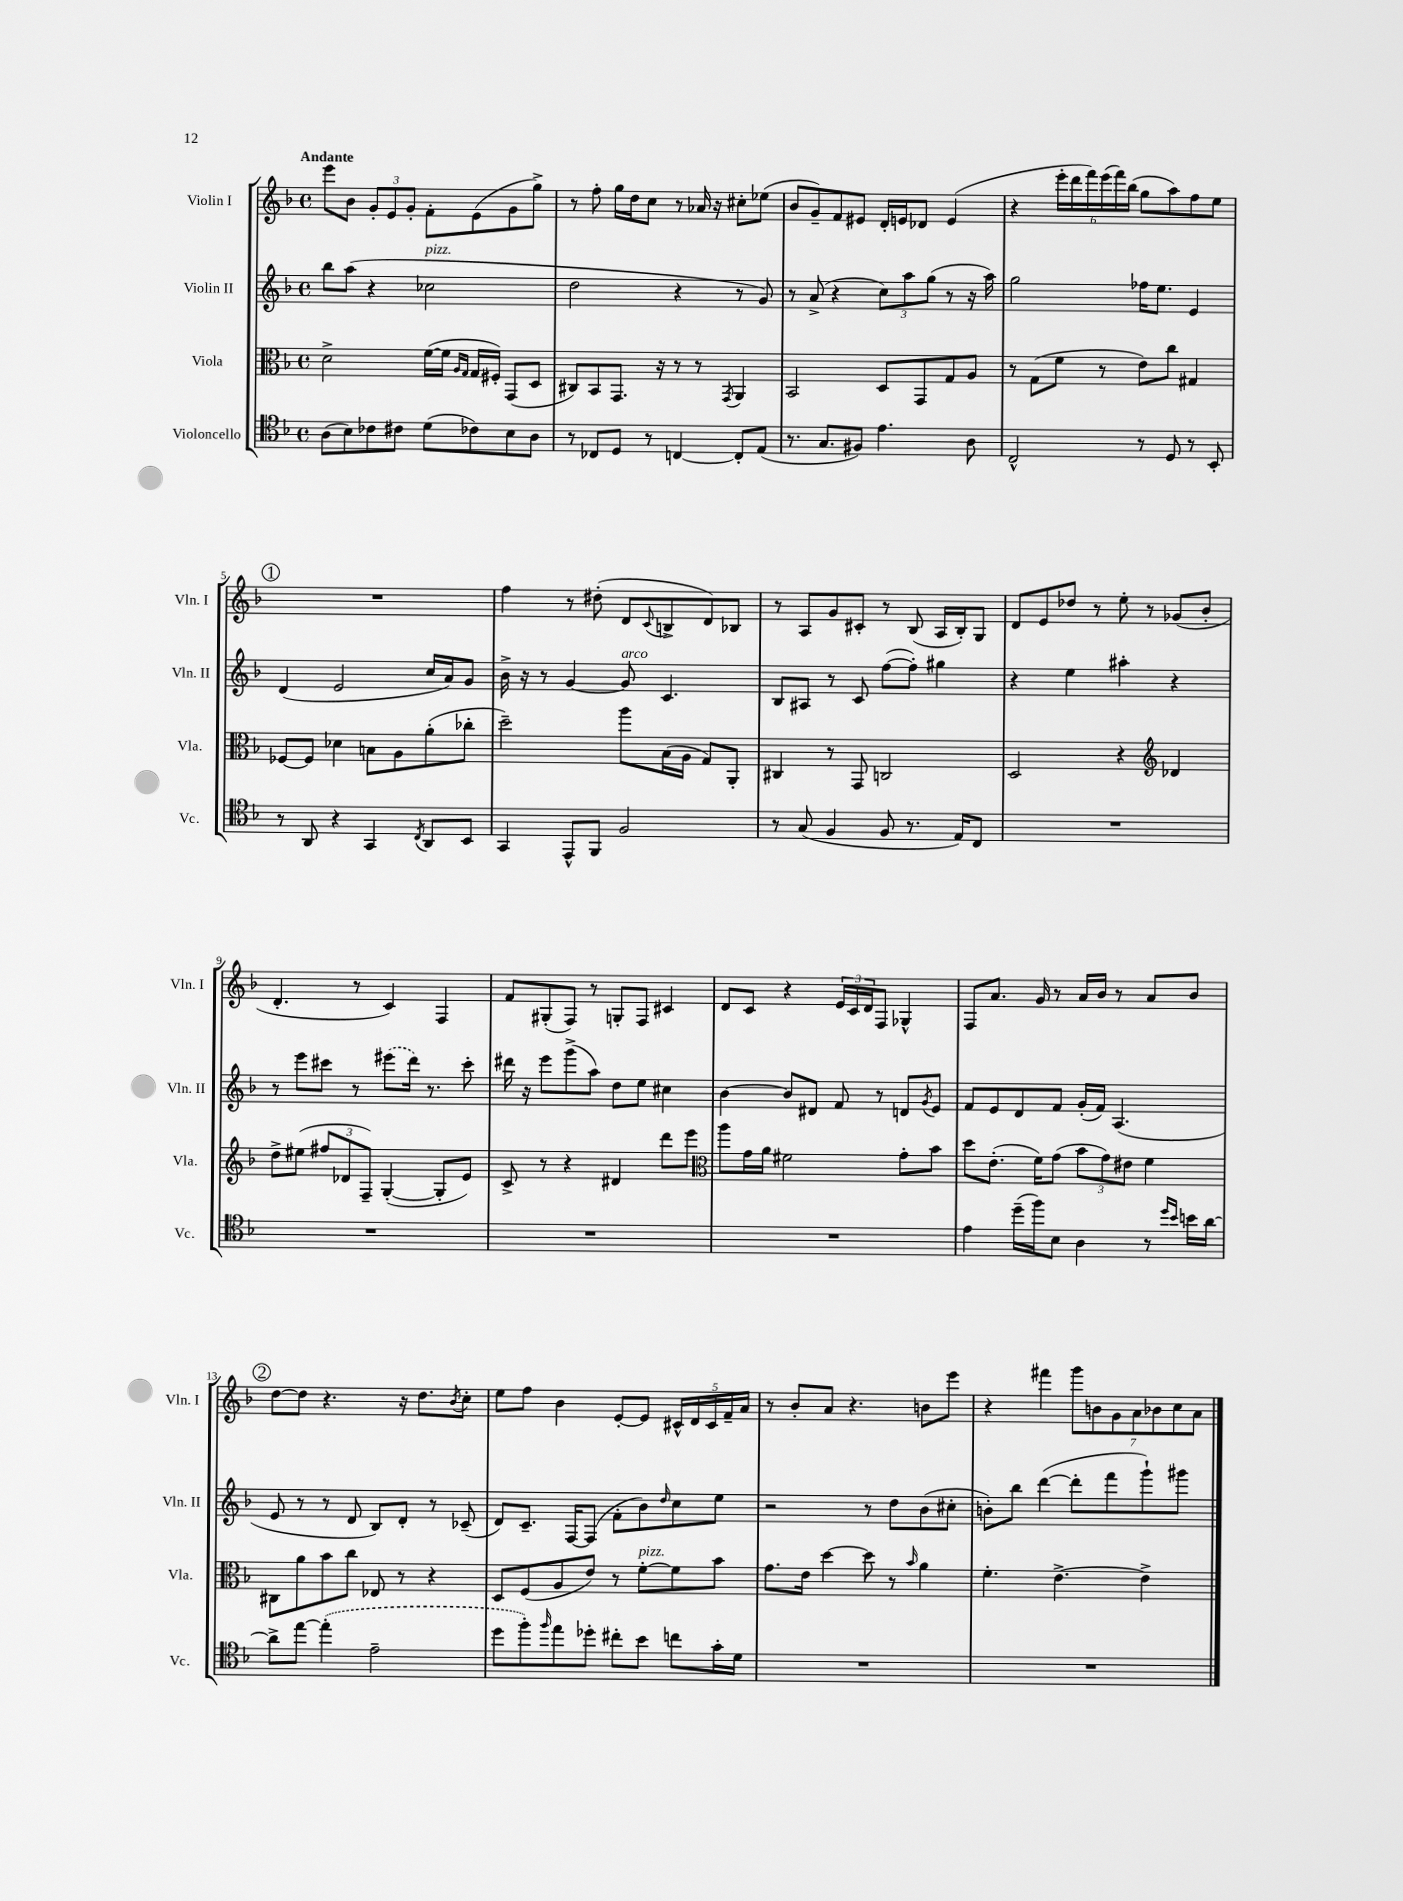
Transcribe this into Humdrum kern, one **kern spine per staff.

**kern	**kern	**kern	**kern
*staff4	*staff3	*staff2	*staff1
*clefC4	*clefC3	*clefG2	*clefG2
*k[b-]	*k[b-]	*k[b-]	*k[b-]
*M4/4	*M4/4	*M4/4	*M4/4
*met(c)	*met(c)	*met(c)	*met(c)
(8A\L	2d^\	8bb-\L	8eee\L
8B-\)	.	(8aa\J	8b-\J
8c-\	.	4r	12g'/L
.	.	.	12e/
8c#\J	.	.	.
.	.	.	12g'/J
(8d\L	([16f\LL	2cc-\	8f'\L
.	16f\]JJ	.	.
.	16qqA/LL	.	.
.	16qqG/JJ	.	.
8c-\)	16G/LL	.	(8e\
.	16F#'/JJ)	.	.
8B-\	(8GG/L	.	8g\
8A\J	8D/J	.	8gg^\J)
=	=	=	=
8r	8C#/L)	2dd\	8r
8C-/L	8BB-/	.	8ff'\
8D/J	8.GG/J	.	16gg\LL
.	.	.	16dd\J
8r	.	.	8cc\J
.	16r	.	.
[4C/	8r	4r	8r
.	8r	.	16a-/
.	.	.	16r
.	8qGG/	.	.
8C'/]L	4AA/	8r	8cc#'\L
(8E/J	.	8g/)	(8ee-\J
=	=	=	=
8.r	2BB-/	8r	8b-/L
.	.	(8a^/	8g~/)
8.G/L	.	.	.
.	.	4r	8f/
8F#/J)	.	.	8e#/J
4.e\	8D/L	12cc\L)	16d'/LL
.	.	.	16e/J
.	.	12aa\	.
.	8GG/	.	8d-/J
.	.	(12gg\J	.
.	8G/	8r	(4e/
8A\	8A/J	16r	.
.	.	16aa\)	.
=	=	=	=
2C^^/	8r	2gg\	4r
.	(8G\L	.	.
.	8f\J	.	24eee'\LL
.	.	.	24ddd\
.	.	.	24fff\)
.	8r	.	(24eee\
.	.	.	24fff\)
.	.	.	(24bb-\JJ
8r	8e\L)	16ff-\LK	8gg\L
.	.	8.ee\J	.
8D/	8cc\J	.	8aa\)
8r	4G#/	4e/	8ff\
8BB-'/	.	.	8ee\J
=	=	=	=
8r	[8F-/L	(4d/	1r
8AA/	8F-/]J	.	.
4r	4d-\	2e/	.
4GG/	8B\L	.	.
.	8A\	.	.
8qC/	.	.	.
8AA/L	(8a'\	16cc/LL	.
.	.	16a/J)	.
8BB-/J	8cc-'\J	8g/J	.
=	=	=	=
4GG/	2dd~\)	16b-^\	4ff\
.	.	16r	.
.	.	8r	.
8EE^^/L	.	[4g/	8r
8FF/J	.	.	(8dd#'\
2F/	8aa\L	8g/]	8d/L
.	.	.	8qqc/
.	(16B-\L	4.c/	8B^/
.	16A\JJ	.	.
.	8G/L)	.	8d/)
.	8AA'/J	.	8B-/J
=	=	=	=
8r	4C#/	8B-/L	8r
(8G/	.	8A#/J	8A/L
4F/	8r	8r	8g/
.	8GG/	8c/	8c#'/J
8F/	2C/	([8ff\L	8r
8.r	.	8ff'\]J)	(8B-/
.	.	4gg#\	16A/LL
16E/LK)	.	.	16B-'/J)
8C/J	.	.	8G/J
=	=	=	=
1r	2D/	4r	8d/L
.	.	.	8e/
.	.	4ee\	8dd-/J
.	.	.	8r
.	4r	4aa#'\	8ee'\
.	.	.	8r
*	*clefG2	*	*
.	4d-/	4r	(8g-/L
.	.	.	8b-'/J
=	=	=	=
1r	8dd^\L	8r	4.d'/
.	(8ee#\J	8eee\L	.
.	12ff#/L	8ccc#\J	.
.	12d-/	.	.
.	.	8r	8r
.	12F~/J)	.	.
.	([4G'/	(8eee#\L	4c/)
.	.	16ddd\Jk)	.
.	.	8.r	.
.	8G'/]L	.	4F/
.	8e/J)	8ccc#'\	.
=	=	=	=
1r	8c^/	16ddd#\	8f/L
.	.	16r	.
.	8r	8eee\L	(8G#'/
.	4r	(8ggg^\	8F/J)
.	.	8aa\J)	8r
.	4d#/	8dd\L	8G'/L
.	.	8ee\J	8F/J
.	8ddd\L	4cc#\	4c#/
.	8eee\J	.	.
=	=	=	=
*	*clefC3	*	*
1r	8aa\L	[4b-\	8d/L
.	16g\L	.	8c/J
.	16a\JJ	.	.
.	2f#\	8b-/]L	4r
.	.	8d#/J	.
.	.	8f/	24e/LL
.	.	.	24c/
.	.	.	24d/J
.	.	8r	8F/J
.	8g'\L	8d/L	4G-^^/
.	.	8qg/	.
.	8b-\J	8e/J	.
=	=	=	=
4e\	8dd\L	8f/L	8F/L
.	(8.e'\J	8e/	8.a/J
(16dd~\LL	.	8d/	.
16ff\J)	16f\LK)	.	16g/
8B-\J	(8g\J	8f/J	8r
4A\	12b-\L	(16g'/LL	16a/LL
.	.	16f/JJ)	16b-/JJ
.	12g\)	.	.
.	.	(4.A/	8r
.	12e#\J	.	.
8r	4f\	.	8a/L
16qqdd/LL	.	.	.
16qqb-/JJ	.	.	.
16b\LL	.	.	8b-/J
[16a\JJ	.	.	.
=	=	=	=
8a^\]L	8C#\L	8e/	[8dd\L
[8ee\J	8a\	8r	8dd\]J
(4ee'\]	8b-\	8r	4.r
.	8cc\J	8d/	.
2e~\	8E-/	8B-/L)	.
.	8r	8d'/J	16r
.	.	.	8.dd\L
.	4r	8r	.
.	.	.	8qb-/
.	.	(8c-~/	8cc'\J
=	=	=	=
8dd\L	8D/L	8d/L)	8ee\L
8ff'\)	(8F/	8.c~/J	8ff\J
16qqff/	.	.	.
8ee\	8A/	.	4b-\
.	.	[16F/LK	.
8dd-'\J	8e/J)	(8F/]J	.
8cc#'\L	8r	8f'\L	[8e'/L
8b-\J	[8f'\L	8b-\)	8e/]J
.	.	16qqdd/	.
8cc\L	8f\]	8cc\	20c#^^/LL
.	.	.	20d/
.	.	.	20c#/
16g'\L	8b-\J	8ee\J	.
.	.	.	20f~/
16d\JJ	.	.	.
.	.	.	20a/JJ
=	=	=	=
1r	8.g\L	2r	8r
.	.	.	8b-'/L
.	16e\Jk	.	.
.	[4dd\	.	8a/J
.	.	.	4.r
.	8dd\]	8r	.
.	8r	8dd\L	.
.	16qqb-/	.	.
.	4a\	(8b-\	8b\L
.	.	8cc#'\J	8eee\J
=	=	=	=
1r	4.f'\	8b'\L)	4r
.	.	8bb-\J	.
.	.	([4ddd\	4fff#\
.	[4.e^\	.	.
.	.	8ddd'\]L	14ggg\L
.	.	.	14b\
.	.	8fff\	.
.	.	.	14g\
.	.	.	14a\
.	4e^\]	8ggg`\)	.
.	.	.	14b-\
.	.	.	14cc\
.	.	8ggg#\J	.
.	.	.	14a\J
==	==	==	==
*-	*-	*-	*-
